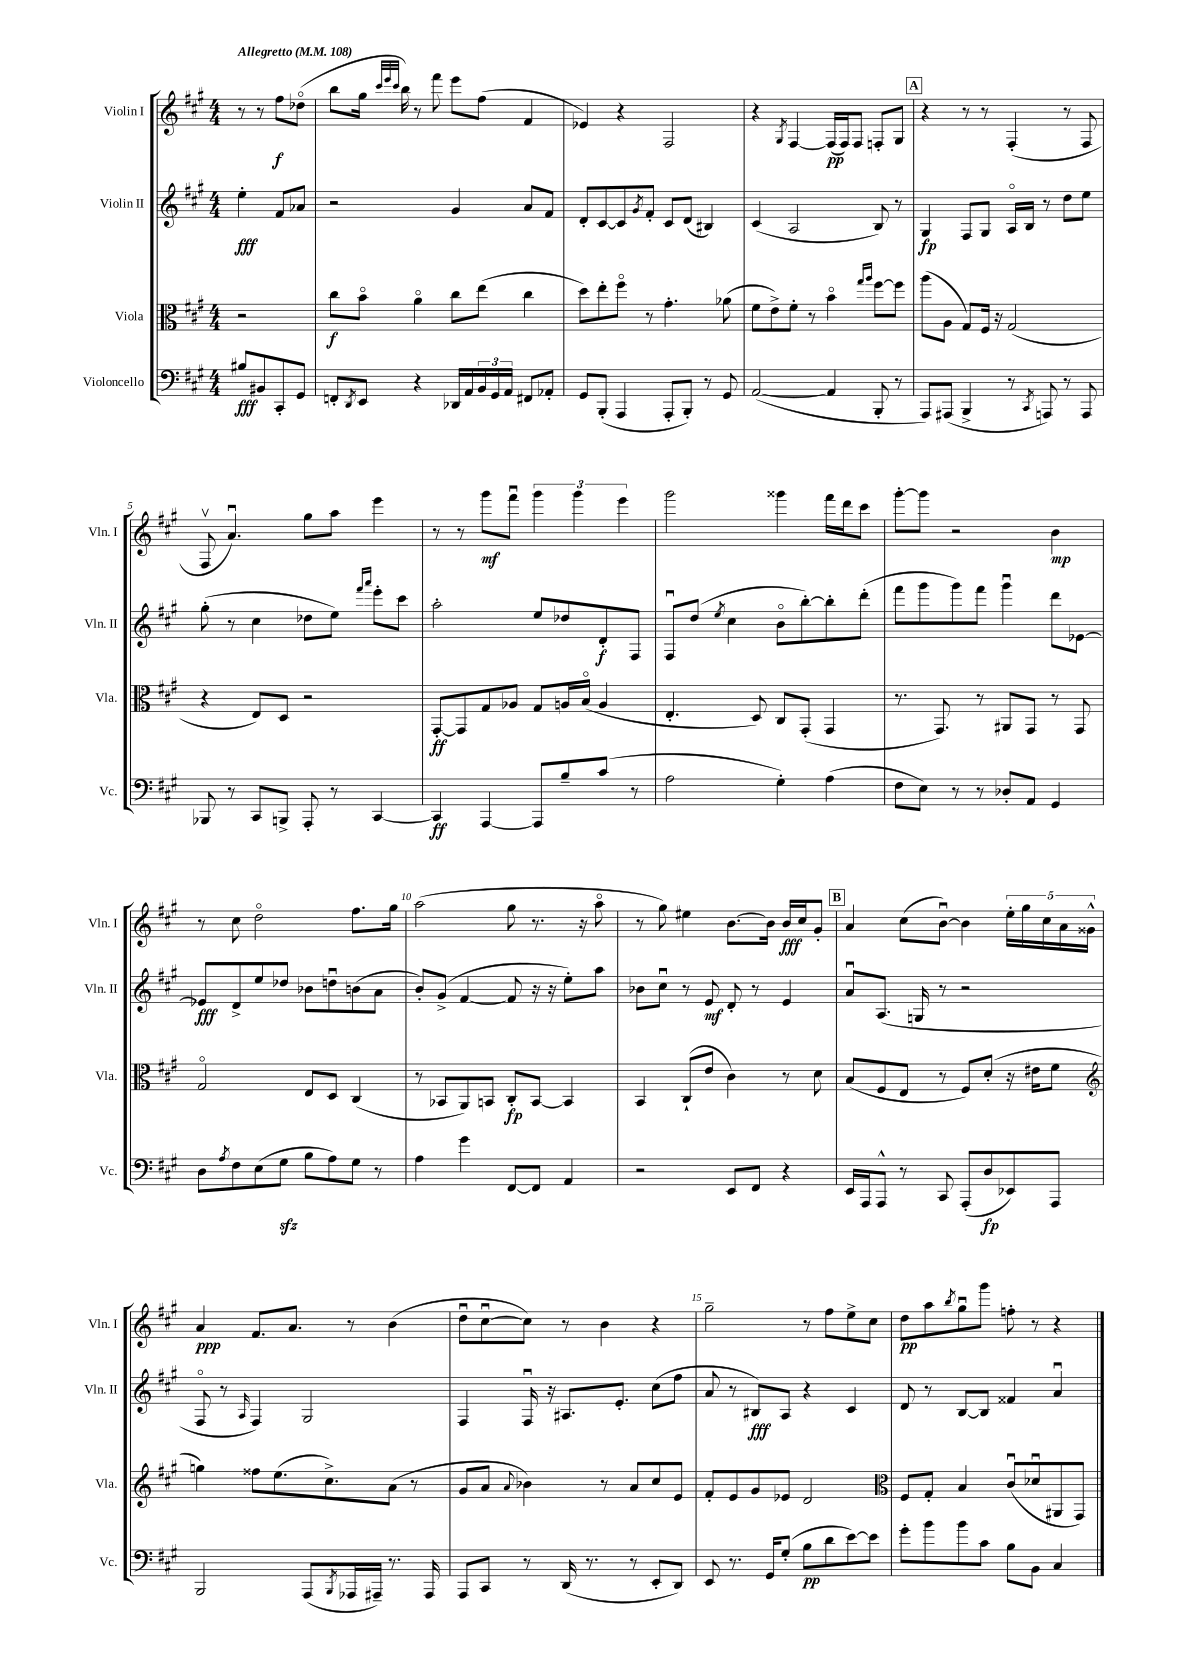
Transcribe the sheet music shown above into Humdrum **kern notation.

**kern	**kern	**kern	**kern
*staff4	*staff3	*staff2	*staff1
*clefF4	*clefC3	*clefG2	*clefG2
*k[f#c#g#]	*k[f#c#g#]	*k[f#c#g#]	*k[f#c#g#]
*M4/4	*M4/4	*M4/4	*M4/4
*MM108	*MM108	*MM108	*MM108
8B#/L	2r	4ee'\	8r
8BB#/	.	.	8r
8CC#'/	.	8f#/L	8ff#\L
8GG#/J	.	8a-/J	(8dd-o\J
=	=	=	=
8FF'/L	8cc#\L	2r	8bb\L
8qDD/	.	.	.
8EE/J	8bo\J	.	16gg#\Jk
.	.	.	32qqccc#/LLL
.	.	.	32qqeee/
.	.	.	32qqccc#/JJJ
.	.	.	16bb\)
4r	4ao\	.	8r
.	.	.	8fff#\
16DD-/LL	8cc#\L	4g#/	8eee\L
16AA/	.	.	.
24BB/	(8ee\J	.	(8ff#\J
24GG#/	.	.	.
24AA/JJ	.	.	.
8FF#/L	4cc#\	8a/L	4f#/
8AA-'/J	.	8f#/J	.
=	=	=	=
8GG#/L	8dd\L)	8d'/L	4e-/)
(8BBB'/J	8ee'\	[8c#/	.
4AAA/	8ff#o\J	8c#/]	4r
.	.	8qg#/	.
.	8r	8f#'/J	.
8AAA'/L	4.g#'\	8c#/L	2F#/
8BBB'/J)	.	(8d/J	.
8r	.	4B#/)	.
8GG#/	(8a-\	.	.
=	=	=	=
([2AA/	8f#\L	(4c#/	4r
.	8e^\)	.	.
.	.	.	8qG#/
.	8f#'\J	2A/	[4F#/
.	8r	.	.
4AA/]	4bo\	.	(16F#/]LL
.	.	.	16F#/J)
.	.	.	8F#/J
.	16qqgg#/LL	.	.
.	16qqaa/JJ	.	.
8BBB'/	[8ff#\L	8B/)	8F'/L
8r	8ff#\]J	8r	8G#/J
=	=	=	=
8AAA/L)	(8aa\L	4G#/	4r
(8AAA#/J	8A\J	.	.
4BBB^/	8G#/L)	8F#/L	8r
.	16F#/Jk	8G#/J	8r
.	16r	.	.
8r	(2G#/	16Ao/LL	(4F#'/
.	.	16B/JJ	.
8qCC#/	.	.	.
8AAA/)	.	8r	.
8r	.	8dd\L	8r
8AAA/	.	8ee\J	8F#/
=	=	=	=
8BBB-/	4r	(8gg#'\	8F#v/
8r	.	8r	4.au/)
8CC#/L	8E/L)	4cc#\	.
8BBB^/J	8D/J	.	.
8AAA'/	2r	8dd-\L	8gg#\L
8r	.	8ee\J)	8aa\J
.	.	16qqfff#/LL	.
.	.	16qqaaa/JJ	.
[4CC#/	.	8eee'\L	4eee\
.	.	8ccc#\J	.
=	=	=	=
4CC#/]	[8GG#'/L	2aa'\	8r
.	8GG#/]	.	8r
[4AAA/	8G#/	.	8ggg#\L
.	8A-/J	.	8fff#u\J
8AAA/]L	8G#/L	8ee/L	6ggg#\
8B~/	16A/L	8dd-/	.
.	.	.	6ggg#\
.	(16Bo/JJ	.	.
(8c#/J	4A/	8d'/	.
.	.	.	6eee\
8r	.	8F#/J	.
=	=	=	=
2A\	4.E'/	8F#u/L	2ggg#\
.	.	(8dd/J	.
.	.	8qee/	.
.	.	4cc#\	.
.	8D/)	.	.
4G#'\)	8C#/L	8bo\L	4ggg##\
.	(8GG#'/J	[8bb'\)	.
(4A\	4GG#/	8bb'\]	16fff#\LL
.	.	.	16ddd\J
.	.	(8ddd'\J	8ccc#\J
=	=	=	=
8F#\L	8.r	8fff#\L	[8ggg#'\L
8E\J)	.	8ggg#\	8ggg#\]J
.	8.GG#/)	.	.
8r	.	8ggg#\)	2r
8r	8r	8fff#\J	.
8D-'/L	8AA#/L	4ggg#u\	.
8AA/J	8GG#/J	.	.
4GG#/	8r	8ddd\L	4b\
.	8GG#/	[8e-\J	.
=	=	=	=
8D\L	2G#o/	8e-/]L	8r
8qA/	.	.	.
8F#\	.	8d^/	8cc#\
(8E\	.	8ee/	2ddo\
8G#\J	.	8dd-/J	.
8B\L	8E/L	8b-\L	.
8A\)	8D/J	8ddu\	.
8G#\J	(4C#/	(8b\	8.ff#\L
8r	.	8a\J	.
.	.	.	16gg#\Jk
=	=	=	=
4A\	8r	8b'/L)	(2aa\
.	8BB-/L	(8g#^/J	.
4g#\	8AA/)	[4f#/	.
.	8BB/J	.	.
[8FF#/L	8C#'/L	8f#/]	8gg#\
8FF#/]J	[8BB/J	16r	8.r
.	.	16r	.
4AA/	4BB/]	8ee'\L)	.
.	.	.	16r
.	.	8aa\J	8aao\
=	=	=	=
2r	4BB/	8b-\L	8r
.	.	8cc#u\J	8gg#\)
.	(8C#`/L	8r	4ee#\
.	8e/J	8e/	.
8EE/L	4c#\)	8d'/	[8.b\L
8FF#/J	.	8r	.
.	.	.	16b\]Jk
4r	8r	4e/	16b/LL
.	.	.	16cc#/J
.	8d\	.	8g#'/J
=	=	=	=
16EE/LL	(8B/L	8au/L	4a/
16AAA/J	.	.	.
8AAA^^/J	8F#/	(8.A/J	.
8r	8E/J	.	(8cc#\L
.	.	16G/	.
8CC#/	8r	8r	[8bu\J)
(8AAA'/L	8F#/L)	2r	4b\]
8D/	(8d'/J	.	.
8EE-/)	16r	.	20ee'\LL
.	.	.	20gg#\
.	16e#\LK	.	.
.	.	.	20cc#\
8AAA/J	8f#\J	.	.
.	.	.	20a\
.	.	.	20g##^^\JJ
=	=	=	=
*	*clefG2	*	*
2BBB/	4gg\)	8F#o/	4a/
.	.	8r	.
.	.	16qqA/	.
.	8ff##\L	4F#/)	8.f#/L
.	(8.ee\	.	.
.	.	.	8.a/J
(8AAA/L	.	2G#/	.
.	8.cc#^\)	.	.
8qBBB/	.	.	.
16AAA-/L	.	.	8r
16AAA#~/JJ)	.	.	.
8.r	(8a\J	.	(4b\
.	8r	.	.
16AAA#/	.	.	.
=	=	=	=
8AAA/L	8g#/L	4F#/	8ddu\L
8CC#/J	8a/J	.	[8cc#u\
.	8qqa/	.	.
8r	4b-\)	16F#u/	8cc#\]J)
.	.	16r	.
(16DD/	.	8.A#/L	8r
8.r	.	.	.
.	8r	.	4b\
.	.	8.e'/J	.
8r	8a/L	.	.
8EE'/L	8cc#/	(8cc#\L	4r
8DD/J)	8e/J	8ff#\J	.
=	=	=	=
8EE/	8f#'/L	8a/	2gg#~\
8.r	8e/	8r	.
.	8g#/	8B#/L)	.
16GG#/LK	.	.	.
(8G#'/J	8e-/J	8A/J	.
8B\L	2d/	4r	8r
8d\	.	.	8ff#\L
[8e\)	.	4c#/	8ee^\
8e\]J	.	.	8cc#\J
=	=	=	=
*	*clefC3	*	*
8g#'\L	8F#/L	8d/	8dd\L
8b\	8G#'/J	8r	8aa\
.	.	.	8qbb/
8b\	4B/	[8B/L	8gg#u\
8c#\J	.	8B/]J	8ggg#\J
8B\L	(8c#u/L	4f##/	8ff'\
8BB\J	8d-u/	.	8r
4C#/	8AA#/	4au/	4r
.	8GG#/J)	.	.
==	==	==	==
*-	*-	*-	*-
